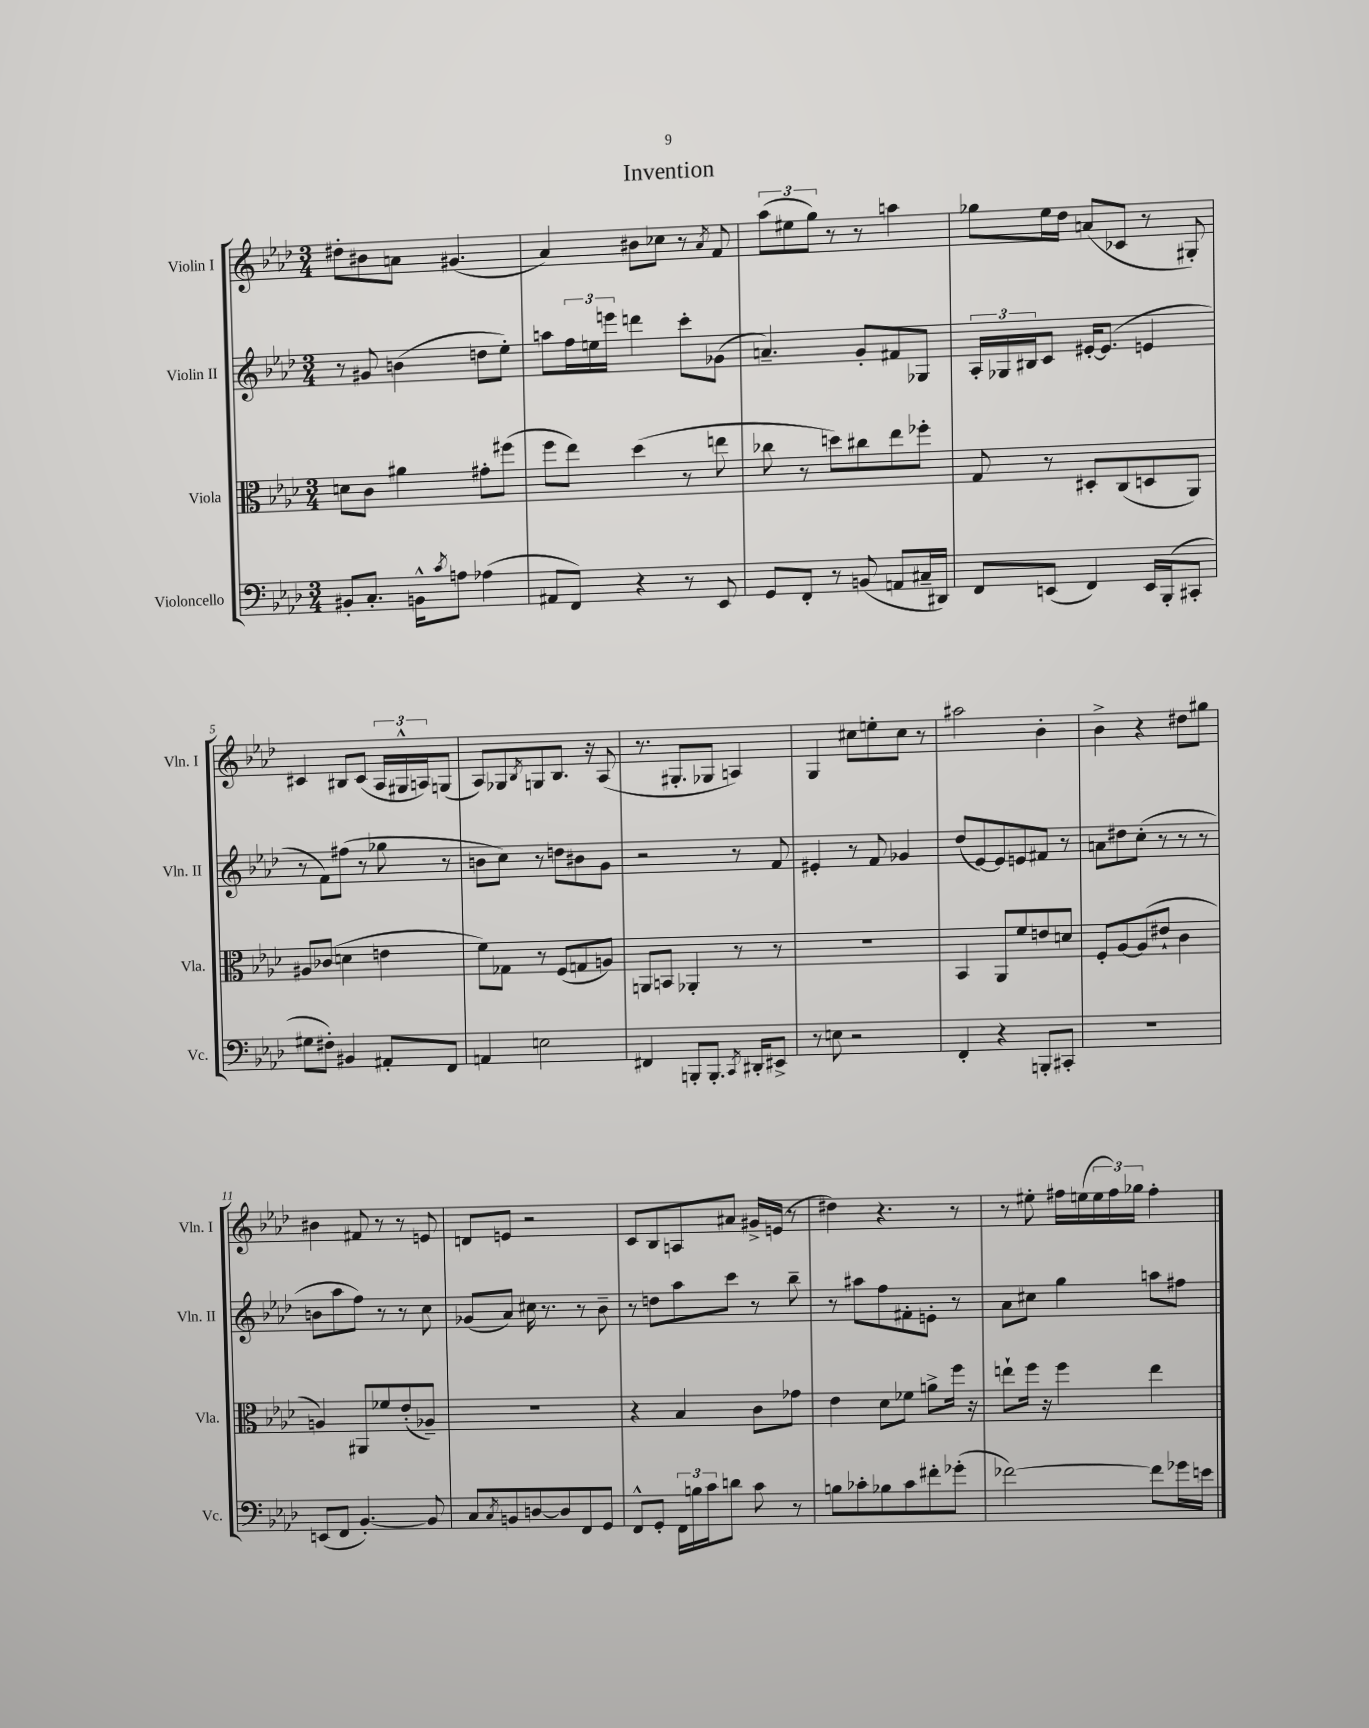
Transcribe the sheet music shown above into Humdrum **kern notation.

**kern	**kern	**kern	**kern
*staff4	*staff3	*staff2	*staff1
*clefF4	*clefC3	*clefG2	*clefG2
*k[b-e-a-d-]	*k[b-e-a-d-]	*k[b-e-a-d-]	*k[b-e-a-d-]
*M3/4	*M3/4	*M3/4	*M3/4
8BB#'/L	8d\L	8r	8dd#'\L
8.C'/J	8c\J	8g#/	8b#\
.	4a#\	(4b\	8a\J
16BB^^\LK	.	.	.
8qc/	.	.	.
8A\J	.	.	(4.g#/
(4A-\	8g#'\L	8dd\L	.
.	(8ff#\J	8ee-'\J)	.
=	=	=	=
8AA#/L	8ff\L	8aa\L	4a-/)
8FF/J)	8ee-\J)	24ff\L	.
.	.	24ee\	.
.	.	24eee\JJ	.
4r	(4dd-\	4ddd\	8b#\L
.	.	.	8cc-\J
8r	8r	8ccc'\L	8r
.	.	.	8qa-/
8EE-/	8ee\	(8g-\J	8f/
=	=	=	=
8GG/L	8cc-\	4.a~/)	(12aa-\L
.	.	.	12ee#\
8FF'/J	8r	.	.
.	.	.	12gg\J)
8r	8dd\L)	.	8r
(8BB/	8cc#\	8g'/L	8r
8AA/L	8ee-\	8f#/	4aa\
16C#~/L	8ff-'\J	8G-/J	.
16DD#/JJ)	.	.	.
=	=	=	=
8FF/L	8G/	24A-'/LL	8gg-\L
.	.	24G-/	.
.	.	24B#/J	.
(8EE/J	8r	8c/J	16ee-\L
.	.	.	16dd-\JJ
4FF/)	8D#'/L	[16e#'/LK	(8a/L
.	.	(8.e#/]J	.
.	(8C/	.	8c-/J
16EE/LL	8D/	4e/	8r
(16BBB-'/J	.	.	.
8CC#'/J	8AA-/J)	.	8G#'/)
=	=	=	=
8G#\L	8A#/L	8r	4c#/
8F#'\J)	(8c-/J	8f\L)	.
4BB#/	4d\	(8ff#\J	8B#/L
.	.	8r	(8c#/J
8AA#'/L	4e\	8gg-\	24A-/LL
.	.	.	24G#^^/
.	.	.	24A/J)
8FF/J	.	8r	(8G/J
=	=	=	=
4AA/	8f\L)	8b\L	8A-/L)
.	8G-\J	8cc\J)	8G-/
.	.	.	8qB-/
2E\	8r	8r	8G/
.	(8F/L	8dd\L	8.B-/J
.	8G/	8b#\	.
.	.	.	16r
.	8A/J)	8g\J	(8A-/
=	=	=	=
4FF#/	8AA/L	2r	8.r
.	8BB/J	.	.
.	.	.	8.G#'/L
8BBB'/L	4AA-'/	.	.
8.BBB'/J	.	.	8G-/J
.	8r	8r	4A/)
8qCC/	.	.	.
16DD#'/LK	.	.	.
8EE#^/J	8r	8f/	.
=	=	=	=
8r	2.r	4e#'/	4G/
8E\	.	.	.
2r	.	8r	8cc#\L
.	.	8f/	8ee'\
.	.	4g-/	8cc#\J
.	.	.	8r
=	=	=	=
4FF'/	4BB-/	(8dd-/L	2aa#\
.	.	[8e-/)	.
4r	8AA-/L	8e-/]	.
.	8f/	8e/	.
8BBB'/L	8e/	8f#/J	4b-'\
8CC#'/J	8d/J	8r	.
=	=	=	=
2.r	8F'/L	8a\L	4b-^\
.	[8A-/	8dd#\	.
.	(8A-/]	(8cc'\J	4r
.	8e#`/J	8r	.
.	4c\	8r	8dd#\L
.	.	8r	8gg#\J
=	=	=	=
(8EE/L	4A/)	8b\L	4b#\
8FF/J	.	8aa-\	.
[4.BB-'/)	8AA#/L	8ff\J)	8f#/
.	8f-/	8r	8r
.	(8e-'/	8r	8r
8BB-/]	8A-~/J)	8cc\	8e/
=	=	=	=
8C/L	2.r	(8g-/L	8d/L
8qC/	.	.	.
8BB/	.	8a-/J)	8e/J
[8D/	.	16cc#\	2r
.	.	8.r	.
8D/]	.	.	.
8FF/	.	8r	.
8GG/J	.	8b-~\	.
=	=	=	=
8FF^^/L	4r	8r	8c/L
8GG'/J	.	8dd\L	8B-/
24FF\LL	4B-/	8aa-\	8A/
24B\	.	.	.
24c\J	.	.	.
8d\J	.	8ccc\J	8a#/J
8c\	8c\L	8r	16g#^/LL
.	.	.	(16e/JJ
8r	8g-\J	8bb-~\	8r
=	=	=	=
8B\L	4e-\	8r	4dd#\)
8c-'\	.	8aa#\L	.
8B-\	8d-\L	8ff\	4.r
8c-\	8f-\J	8f#'\	.
8f#'\	8a^\L	8e'\J	.
(8g-'\J	16ff\Jk	8r	8r
.	16r	.	.
=	=	=	=
[2f-\)	8ee`\L	8a-\L	8r
.	16ff\Jk	8cc#\J	8ee#'\
.	16r	.	.
.	4ff\	4gg\	16ff#\LL
.	.	.	(16ee\
.	.	.	24ee\
.	.	.	24ff#\)
.	.	.	24gg-\JJ
8f-\]L	4ee\	8aa\L	4ff#'\
16g-\L	.	8ff#\J	.
16e\JJ	.	.	.
==	==	==	==
*-	*-	*-	*-
